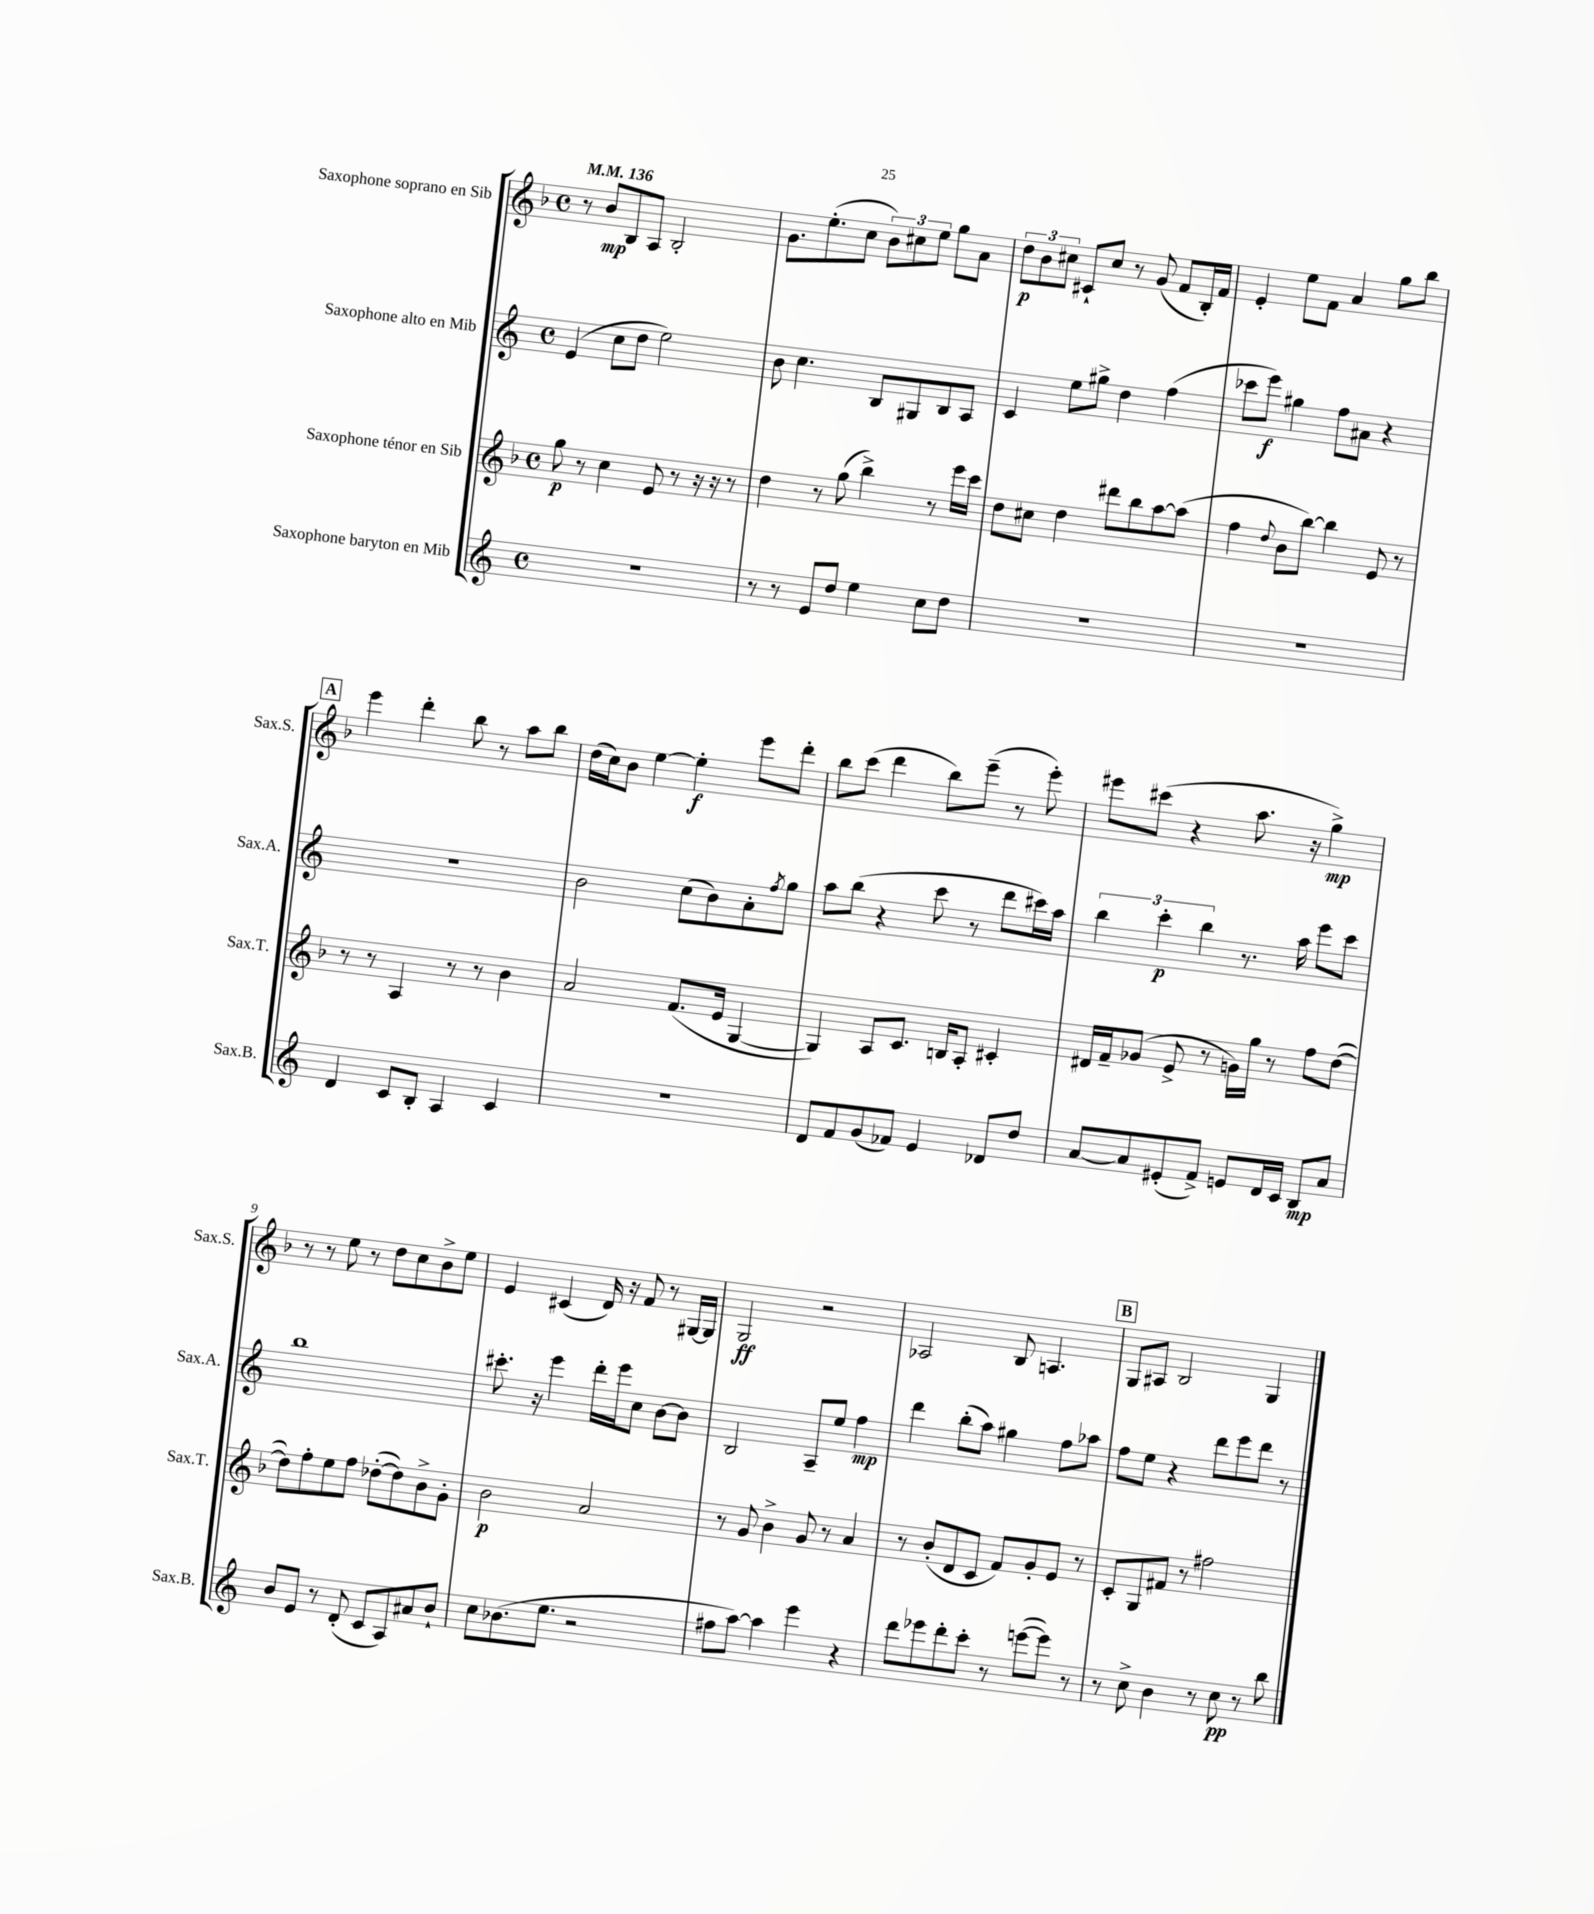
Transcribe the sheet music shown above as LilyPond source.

<<
\new StaffGroup <<
\new Staff = "s0" \with { instrumentName = "Saxophone soprano en Sib" shortInstrumentName = "Sax.S." } {
    \clef treble \key f \major \defaultTimeSignature \time 4/4 \tempo 4 = 136
    r8 bes'8\mp bes8 a8 bes2-. |
    g'8. e''8.-.( c''8 \tuplet 3/2 { bes'8) cis''8 e''8 } g''8 a'8 |
    \tuplet 3/2 { d''8\p bes'8 cis''8 } cis'8-! cis''8 r8 g'8( f'8 bes16-.) f'16 |
    e'4-. e''8 f'8 a'4 g''8 bes''8 |
    \mark \markup { \box "A" } e'''4 d'''4-. bes''8 r8 a''8 bes''8 |
    d''16( c''16) bes'8 e''4~ e''4-.\f e'''8 d'''8-. |
    bes''8 c'''8( d'''4 bes''8) e'''8--( r8 e'''8-.) |
    eis'''8 cis'''8( r4 a''8. r16 g''4->\mp) |
    r8 r8 e''8 r8 d''8 c''8 bes'8-> e''8 |
    e'4 cis'4( d'16) r16 f'8 r8 gis16~ gis16 |
    g2\ff r2 |
    aes2 bes8 a4. |
    \mark \markup { \box "B" } g8 ais8 bes2 g4 \bar "|." |
}
\new Staff = "s1" \with { instrumentName = "Saxophone alto en Mib" shortInstrumentName = "Sax.A." } {
    \clef treble \key c \major \defaultTimeSignature \time 4/4
    e'4( c''8 d''8 e''2) |
    b'8 c''4. b8 gis8 b8 a8 |
    c'4 e''8 gis''8-> d''4 f''4( |
    ces'''8 e'''8\f) gis''4 f''8 ais'8 r4 |
    \mark \markup { \box "A" } r1 |
    b'2 c''8( b'8) a'8-. \acciaccatura { f''8 } g''8 |
    a''8 b''8( r4 c'''8 r8 d'''8 cis'''16) a''16 |
    \tuplet 3/2 { b''4 c'''4-.\p b''4 } r8. a''16 e'''8 c'''8 |
    b''1 |
    cis'''8.-. r16 e'''4 d'''16-. e'''16 c''8 b'8~ b'8 |
    b2 a8-- e''8 f''4\mp |
    d'''4 b''8-.( a''8) gis''4 f''8 aes''8 |
    \mark \markup { \box "B" } f''8 e''8 r4 d'''8 e'''8 d'''8 r8 \bar "|." |
}
\new Staff = "s2" \with { instrumentName = "Saxophone ténor en Sib" shortInstrumentName = "Sax.T." } {
    \clef treble \key f \major \defaultTimeSignature \time 4/4
    g''8\p r8 c''4 e'8 r8 r16 r16 r8 |
    d''4 r8 g''8( bes''4->) r8 e'''16 c'''16 |
    d''8 cis''8 d''4 dis'''8 bes''8 a''8~ a''8( |
    f''4 \appoggiatura { d''8 } bes'8 bes''8~) bes''4 e'8 r8 |
    \mark \markup { \box "A" } r8 r8 a4 r8 r8 bes'4 |
    a'2 f'8.( e'16 g4~ |
    g4) a8 c'8. b16 a8-. cis'4-. |
    dis'16 f'16-- ges'8( e'8-> r8 g'16) g''16 r8 f''8 d''8~( |
    d''8) f''8-. e''8 f''8 des''8~-.( des''8) bes'8-> g'8-. |
    bes'2\p a'2 |
    r8 g'8 bes'4-> g'8 r8 a'4 |
    r8 bes'8-.( d'8 c'8 f'8) g'8-. e'8 r8 |
    \mark \markup { \box "B" } c'8-. g8 fis'8 r8 fis''2 \bar "|." |
}
\new Staff = "s3" \with { instrumentName = "Saxophone baryton en Mib" shortInstrumentName = "Sax.B." } {
    \clef treble \key c \major \defaultTimeSignature \time 4/4
    R1 |
    r8 r8 e'8 d''8 e''4 c''8 d''8 |
    R1 |
    R1 |
    \mark \markup { \box "A" } d'4 c'8 b8-. a4 c'4 |
    r1 |
    d'8 f'8 g'8( fes'8) e'4 des'8 d''8 |
    a'8~ a'8 eis'8-.( f'8->) e'8 d'16 c'16 b8\mp a'8 |
    b'8 e'8 r8 d'8-.( c'8 a8) ais'8 b'8-! |
    c''8 bes'8.( e''8. r2 |
    fis''8 a''8~) a''4 e'''4 r4 |
    d'''8 ees'''8 d'''8-. c'''8-. r8 e'''8~( e'''8) r8 |
    \mark \markup { \box "B" } r8 c''8-> b'4 r8 c''8\pp r8 b''8 \bar "|." |
}
>>
>>
